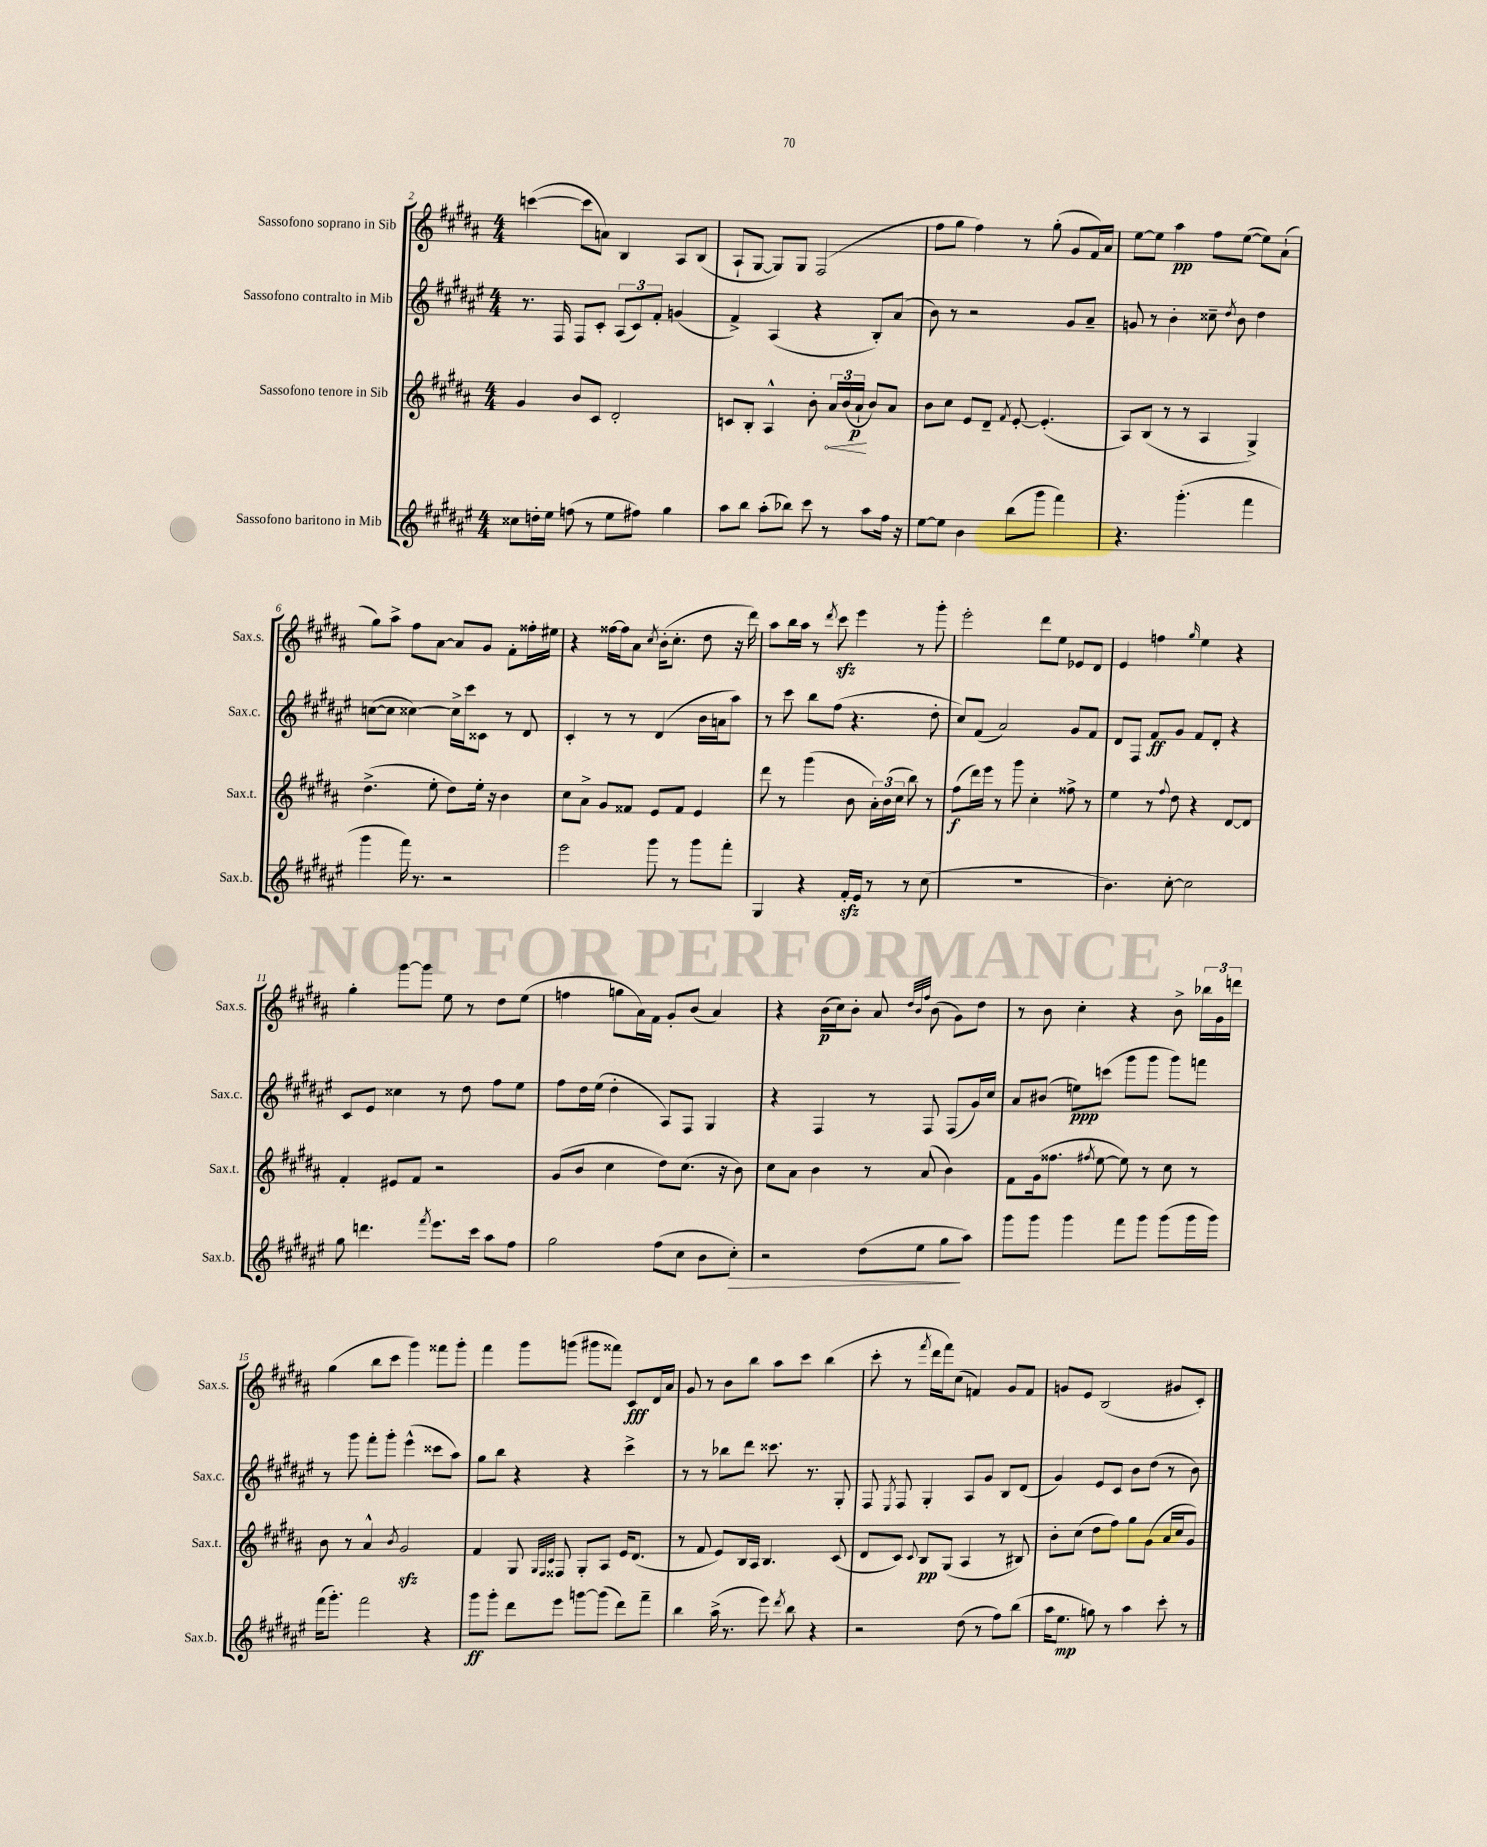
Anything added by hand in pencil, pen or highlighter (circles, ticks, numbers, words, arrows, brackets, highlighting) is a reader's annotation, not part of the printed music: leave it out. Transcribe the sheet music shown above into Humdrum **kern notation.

**kern	**kern	**kern	**kern
*staff4	*staff3	*staff2	*staff1
*clefG2	*clefG2	*clefG2	*clefG2
*k[f#c#g#d#a#e#]	*k[f#c#g#d#a#]	*k[f#c#g#d#a#e#]	*k[f#c#g#d#a#]
*M4/4	*M4/4	*M4/4	*M4/4
8cc##	4g#	8.r	([4ccc
16dd'	.	.	.
16ee#	.	16F#	.
(8ff	8b	8F#	8ccc]
8r	8c#	8c#'	8a)
8ee#	2d#'	(12A#	4B
.	.	12c#)	.
8ff#)	.	.	.
.	.	12f#'	.
4gg#	.	(4g	8A#
.	.	.	(8B
=	=	=	=
8aa#	8c	4f#^)	8A#`
8bb	8B'	.	[8G#
(8aa#'	4A#^^	(4A#	8G#])
8bb-)	.	.	8G#
8ccc#	8b'	4r	(2F#
8r	24a#	.	.
.	(24b	.	.
.	24a#`	.	.
8aa#	8b)	8B')	.
16ff#	8a#	(8a#	.
16r	.	.	.
=	=	=	=
[8ee#	8b	8b)	8ff#
8ee#]	8cc#	8r	8gg#
4b	8e	2r	4ff#)
.	8d#~	.	.
.	8qf#	.	.
(8bb	[8e'	.	8r
8ggg#	(4.e']	.	(8gg#'
4fff#)	.	8g#	8g#
.	.	8a#~	16f#)
.	.	.	16a#
=	=	=	=
4.r	8A#)	8g	[8ee
.	(8B	8r	8ee]
.	8r	4b'	4aa#
(4.ggg#'	8r	.	.
.	4A#	8cc##~	8ff#
.	.	8qdd#	.
.	.	8b	([8ee
4fff#	4G#^)	4dd#	8ee])
.	.	.	(8a#`
=	=	=	=
4ggg#	(4.dd#^	([8cc	8gg#)
.	.	8cc]	8aa#^
16fff#)	.	[4cc##)	8ff#
8.r	.	.	.
.	8ee'	.	[8a#
2r	8dd#)	16cc##^]	8a#]
.	.	16ccc#	.
.	16ee'	8c##	8g#
.	16r	.	.
.	4b	8r	8f#'
.	.	8d#	16ff##'
.	.	.	16ee#
=	=	=	=
2eee#	8cc#	4c#'	4r
.	8a#^	.	.
.	8g#	8r	[16ff##
.	.	.	16ff##]
.	8f##	8r	8a#
.	.	.	8qcc#
8ggg#	8e	(4d#	(16b'
.	.	.	8.cc#'
8r	8f##	.	.
8ggg#	4e	16b	8dd#
.	.	16a	.
8fff#'	.	8aa#)	16r
.	.	.	16ddd#)
=	=	=	=
4G#	8ddd#	8r	8aa#
.	8r	8ccc#	16bb
.	.	.	16aa#
4r	(4ggg#	8bb	8r
.	.	.	8qddd#
.	.	(8ff#	8ccc#
16f#'	8b	4.r	4eee
16e#	.	.	.
8r	24a#')	.	.
.	(24b	.	.
.	24cc#	.	.
8r	8bb)	.	8r
(8cc#	8r	8dd#'	8ggg#'
=	=	=	=
1r	(8ff#	8cc#)	2eee'
.	16ddd#)	(8f#	.
.	16eee	.	.
.	8r	2a#)	.
.	8ggg#	.	.
.	4cc#'	.	8ddd#
.	.	.	8ee
.	8ff##^	8g#	8e-
.	8r	8f#	8d#
=	=	=	=
4.b)	4ee	8d#	4e
.	.	8F#	.
.	8r	8f#	4ff
.	8qqff#	.	.
[8cc#'	8dd#	8g#	.
.	.	.	16qqgg#
2cc#]	4r	8f#	4ee
.	.	8d#'	.
.	[8d#	4r	4r
.	8d#]	.	.
=	=	=	=
8gg#	4f#'	8c#	4gg#'
4.ddd	.	8e#	.
.	8e#	4cc##	[8ggg#
.	8f#	.	8ggg#]
8qfff#	.	.	.
8.eee#	2r	8r	8ee
.	.	8dd#	8r
16ccc#	.	.	.
8aa#	.	8ff#	8dd#
8ff#	.	8ee#	(8ee
=	=	=	=
2gg#	(8g#	8ff#	4ff
.	8b	16dd#	.
.	.	(16ee#	.
.	4cc#	4dd#'	8gg
.	.	.	16a#)
.	.	.	16f#
(8ff#	8dd#)	8A#)	8g#'
8cc#	(8.cc#	8F#	(8b
8b	.	4G#	4a#)
.	16r	.	.
8cc#')	8b)	.	.
=	=	=	=
2r	8cc#	4r	4r
.	8a#	.	.
.	4b	4F#	(16b
.	.	.	16cc#)
.	.	.	8b'
(8dd#	8r	8r	8a#
.	.	.	32qqdd#
.	.	.	32qqb
.	.	.	32qqff#
8ee#	(8a#	8F#	(8b
8gg#	4b)	(8F#	8g#)
8aa#)	.	16g#)	8dd#
.	.	16cc#	.
=	=	=	=
8ggg#	8f#	8a#	8r
8ggg#	(16g#	(8b#	8b
.	8.ff##	.	.
4ggg#	.	8ee)	4cc#'
.	8qff#	.	.
.	[8ee	(8ccc	.
8fff#	8ee])	8ggg#	4r
8ggg#	8r	8ggg#	.
(8ggg#	8cc#	8ggg#)	8b^
16ggg#	8r	8fff	24bb-
.	.	.	24g#
16ggg#)	.	.	.
.	.	.	24ddd
=	=	=	=
(16fff#	8b	8r	(4gg#
8.ggg#')	.	.	.
.	8r	8ggg#	.
2fff#	4a#^^	8fff#'	8bb
.	.	8ggg#'	8ccc#
.	8qb	.	.
.	2g#	(4eee#^^	4ggg#)
4r	.	8ccc##	8fff##
.	.	8aa#)	8ggg#'
=	=	=	=
8ggg#	4f#	8gg#	4fff#
8ggg#'	.	8bb	.
8ddd#	8G#	4r	8ggg#
.	32qqG#	.	.
.	32qqF#	.	.
.	32qqc#	.	.
8eee#	8F##	.	(8ggg
[8ggg	8G#'	4r	8ggg#
(8ggg]	8A#	.	8fff##)
8ddd#)	16e	4ccc#^	8c#
.	(8.d#	.	.
8fff#~	.	.	16d#
.	.	.	16a#
=	=	=	=
4bb	8r	8r	8g#
.	8f#	8r	8r
(16aa#^	8e)	8bb-	8b
8.r	.	.	.
.	16B	8ddd#	8bb
.	16A#	.	.
8eee#)	4.B	8.ccc##	8aa#
8qddd#	.	.	.
8bb	.	.	8ccc#
.	.	8.r	.
4r	.	.	(4bb
.	(8c#	8G#'	.
=	=	=	=
2r	8d#	8F#	8ccc#'
.	.	8qE#	.
.	8c#)	8F#	8r
.	8qqc#	.	8qfff#
.	8B	4G#'	16ddd#
.	.	.	16fff#)
.	(8G#	.	(8cc#
(8dd#	4A#	8A#	4f)
8r	.	8g#	.
8ff#)	8r	8B	8g#
(8bb	8B#)	(8d#	8f
=	=	=	=
16aa#	8b'	4g#)	8g
8.ee#	.	.	.
.	(8cc#	.	8e
8gg)	8dd#	8e#	(2B
8r	8ff#)	8c#	.
4aa#	8gg#	8b	.
.	(8g#	(8dd#	.
8ccc#'	16a#	8r	8g#
.	16cc#	.	.
8r	8g#)	8b)	8c#')
==	==	==	==
*-	*-	*-	*-
